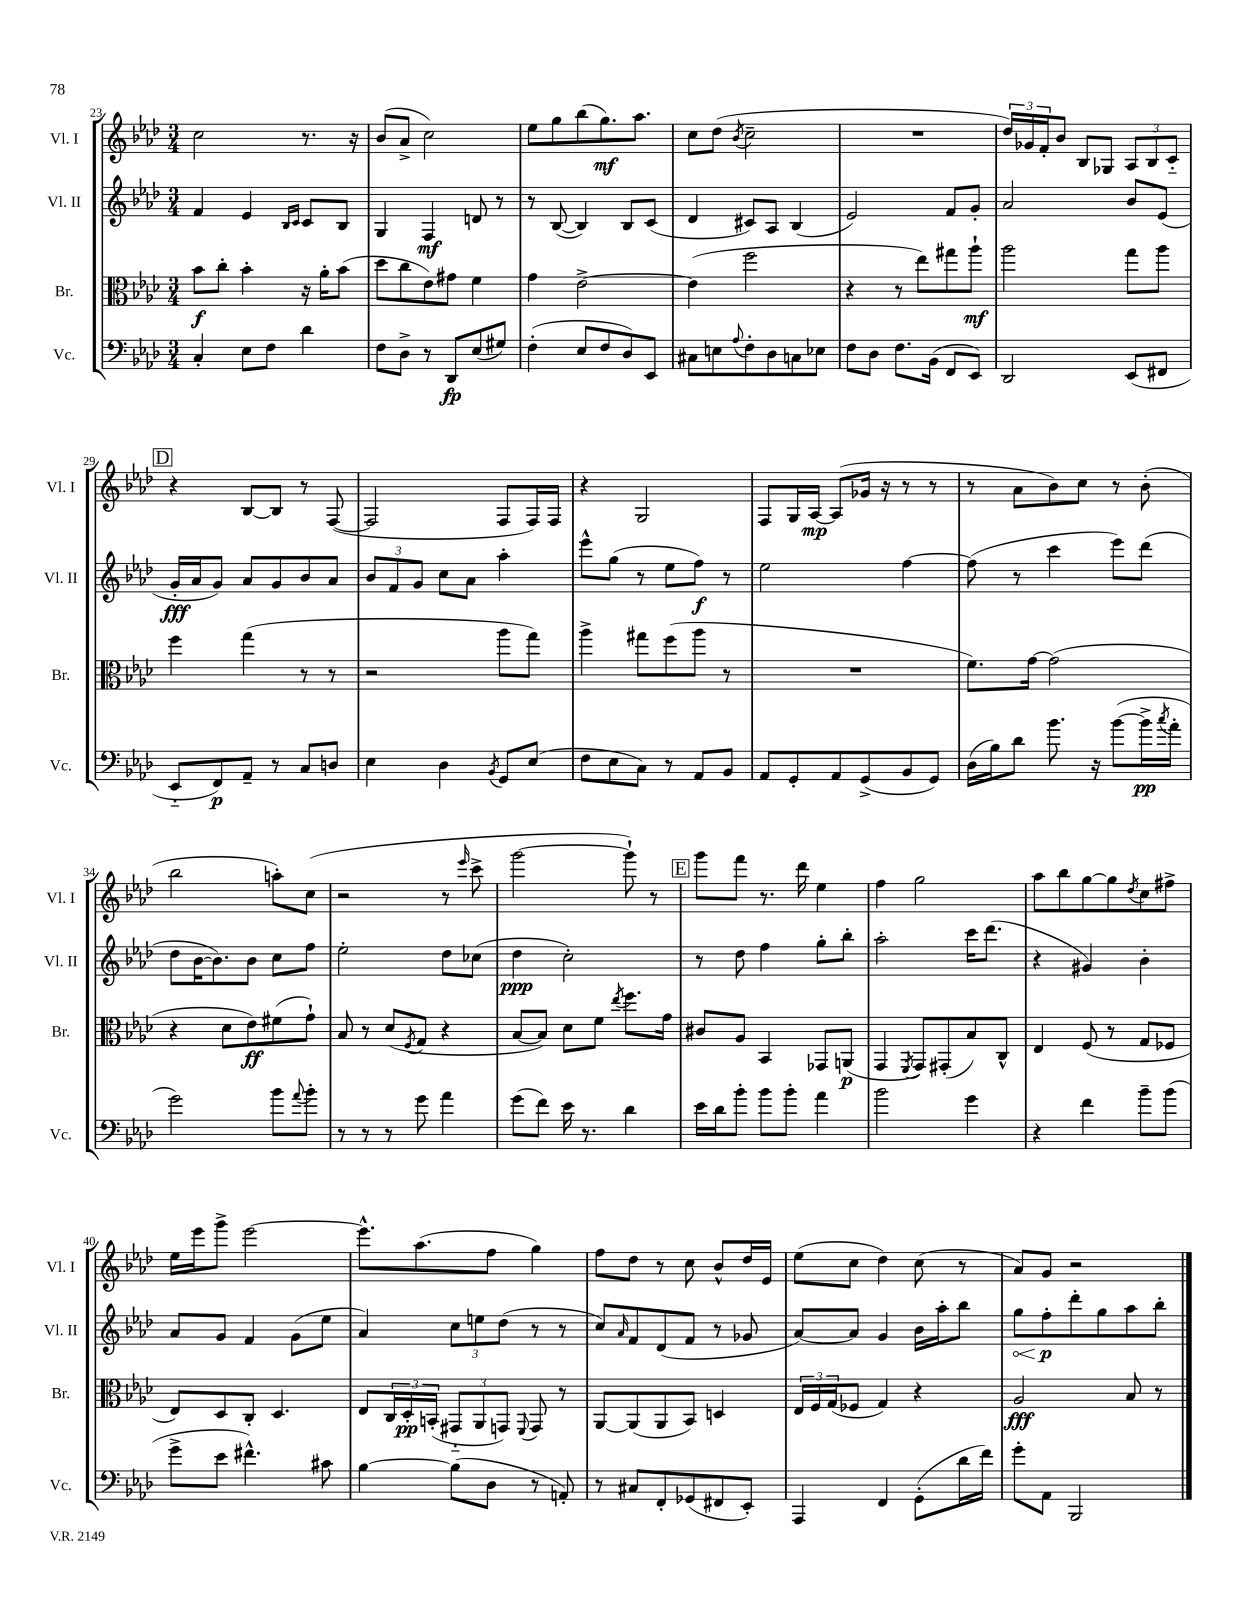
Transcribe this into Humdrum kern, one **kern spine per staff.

**kern	**kern	**kern	**kern
*staff4	*staff3	*staff2	*staff1
*clefF4	*clefC3	*clefG2	*clefG2
*k[b-e-a-d-]	*k[b-e-a-d-]	*k[b-e-a-d-]	*k[b-e-a-d-]
*M3/4	*M3/4	*M3/4	*M3/4
4C'	8b-	4f	2cc
.	8cc'	.	.
8E-	4b-'	4e-	.
8F	.	.	.
.	.	16qqB-	.
.	.	16qqc	.
4d-	16r	8c	8.r
.	16a-'	.	.
.	(8b-	8B-	.
.	.	.	16r
=	=	=	=
8F	8dd-	4G	(8b-
8D-^	8cc	.	8a-^
8r	8e-)	4F	2cc)
8DD-	8g#	.	.
(8E-	4f	8d	.
8G#)	.	8r	.
=	=	=	=
(4F'	4g	8r	8ee-
.	.	([8B-	8gg
8E-	[2e-^	4B-])	(8bb-
8F	.	.	8.gg)
8D-)	.	8B-	.
.	.	.	8.aa-
8EE-	.	(8c	.
=	=	=	=
8C#	(4e-]	4d-	8cc
8E	.	.	(8dd-
8qqA-	.	.	8qb-
8F'	2ff	8c#)	2cc~
8D-	.	8A-	.
8C	.	(4B-	.
8E-	.	.	.
=	=	=	=
8F	4r	2e-)	2.r
8D-	.	.	.
8.F	8r	.	.
.	8ee-)	.	.
(16BB-	.	.	.
8FF	8gg#	8f	.
8EE-)	8aa-`	8g'	.
=	=	=	=
2DD-	2aa-	2a-	24dd-)
.	.	.	24g-
.	.	.	24f'
.	.	.	8b-
.	.	.	8B-
.	.	.	8G-
(8EE-	8gg	8b-	12A-
.	.	.	12B-
8FF#	8aa-	(8e-	.
.	.	.	12c'~
=	=	=	=
8EE-'~	4ff	16g'	4r
.	.	16a-	.
8FF)	.	8g)	.
8AA-~	(4gg	8a-	[8B-
8r	.	8g	8B-]
8C	8r	8b-	8r
8D	8r	8a-	([8F
=	=	=	=
4E-	2r	12b-	2F]
.	.	12f	.
.	.	12g	.
4D-	.	8cc	.
.	.	8a-	.
8qBB-	.	.	.
8GG	8aa-	4aa-'	8F
(8E-	8gg)	.	16F)
.	.	.	16F
=	=	=	=
8F	4aa-^	8eee-^^	4r
8E-	.	(8gg	.
8C)	8gg#	8r	2G
8r	(8ff	8ee-	.
8AA-	8aa-	8ff)	.
8BB-	8r	8r	.
=	=	=	=
8AA-	2.r	2ee-	8F
8GG'	.	.	16G
.	.	.	[16A-
8AA-	.	.	(8A-]
(8GG^	.	.	16g-
.	.	.	16r
8BB-	.	[4ff	8r
8GG)	.	.	8r
=	=	=	=
(16D-	8.f)	(8ff]	8r
16B-)	.	.	.
8d-	.	8r	8a-
.	[16g	.	.
8.b-	(2g]	4ccc	8b-)
.	.	.	8cc
16r	.	.	.
([8b-	.	8eee-)	8r
16b-^]	.	(8ddd-	(8b-'
8qcc	.	.	.
16a-'	.	.	.
=	=	=	=
2g)	4r	8dd-	2bb-
.	.	[16b-	.
.	.	8.b-])	.
.	8d-	.	.
.	8e-)	8b-	.
8b-	(8f#	8cc	8aa')
8qqa-	.	.	.
8b-'	8g`)	8ff	(8cc
=	=	=	=
8r	8B-	2ee-'	2r
8r	8r	.	.
8r	(8d-	.	.
.	8qF	.	.
8g	8G	.	.
4a-	4r	8dd-	8r
.	.	.	16qqeee-
.	.	(8cc-	8ccc^
=	=	=	=
(8g	[8B-	4dd-	[2ggg
8f)	8B-])	.	.
16e-	8d-	2cc')	.
8.r	.	.	.
.	8f	.	.
.	8qee-	.	.
4d-	8.ff	.	8ggg`])
.	.	.	8r
.	16g	.	.
=	=	=	=
16e-	8c#	8r	8ggg
16d-	.	.	.
8b-'	8A-	8dd-	8fff
8b-	4BB-	4ff	8.r
8b-'	.	.	.
.	.	.	16ddd-
4a-	8GG-	8gg'	4ee-
.	(8AA	8bb-'	.
=	=	=	=
2b-	4GG	2aa-'	4ff
.	8qFF	.	.
.	8GG)	.	2gg
.	(8GG#'	.	.
4g	8B-)	16ccc	.
.	.	(8.ddd-	.
.	8C^^	.	.
=	=	=	=
4r	4E-	4r	8aa-
.	.	.	8bb-
4f	(8F	4g#)	[8gg
.	8r	.	8gg]
.	.	.	8qdd-
8b-~	8G	4b-'	8cc
(8b-	8F-	.	8ff#^
=	=	=	=
8g^	8E-)	8a-	16ee-
.	.	.	16eee-
8e-	8D-	8g	8ggg^
4.f#^^)	8C'	4f	[2eee-
.	4.D-	.	.
.	.	(8g	.
8c#	.	8ee-	.
=	=	=	=
[4B-	8E-	4a-)	8.eee-^^]
.	24C	.	.
.	24D-'	.	.
.	.	.	(8.aa-
.	(24BB'	.	.
(8B-]	12GG#'~	12cc	.
.	12AA-	12ee	.
8D-	.	.	8ff
.	12GG)	(12dd-	.
.	8qqFF	.	.
8r	8GG	8r	4gg)
8AA')	8r	8r	.
=	=	=	=
8r	[8AA-	8cc)	8ff
.	.	16qqa-	.
8C#	(8AA-]	8f	8dd-
8FF'	8AA-	(8d-	8r
(8GG-	8BB-)	8f	8cc
8FF#	4D	8r	8b-^^
8EE-')	.	8g-	16dd-
.	.	.	16e-
=	=	=	=
4AAA-	24E-	[8a-)	(8ee-
.	24F	.	.
.	(24G	.	.
.	8F-	8a-]	8cc
4FF	4G)	4g	4dd-)
(8GG'	4r	16b-	(8cc
.	.	16aa-'	.
16d-	.	8bb-	8r
16f)	.	.	.
=	=	=	=
8g'	2A-	8gg	8a-)
8AA-	.	8ff'	8g
2BBB-	.	8ddd-'	2r
.	.	8gg	.
.	8B-	8aa-	.
.	8r	8bb-'	.
==	==	==	==
*-	*-	*-	*-
